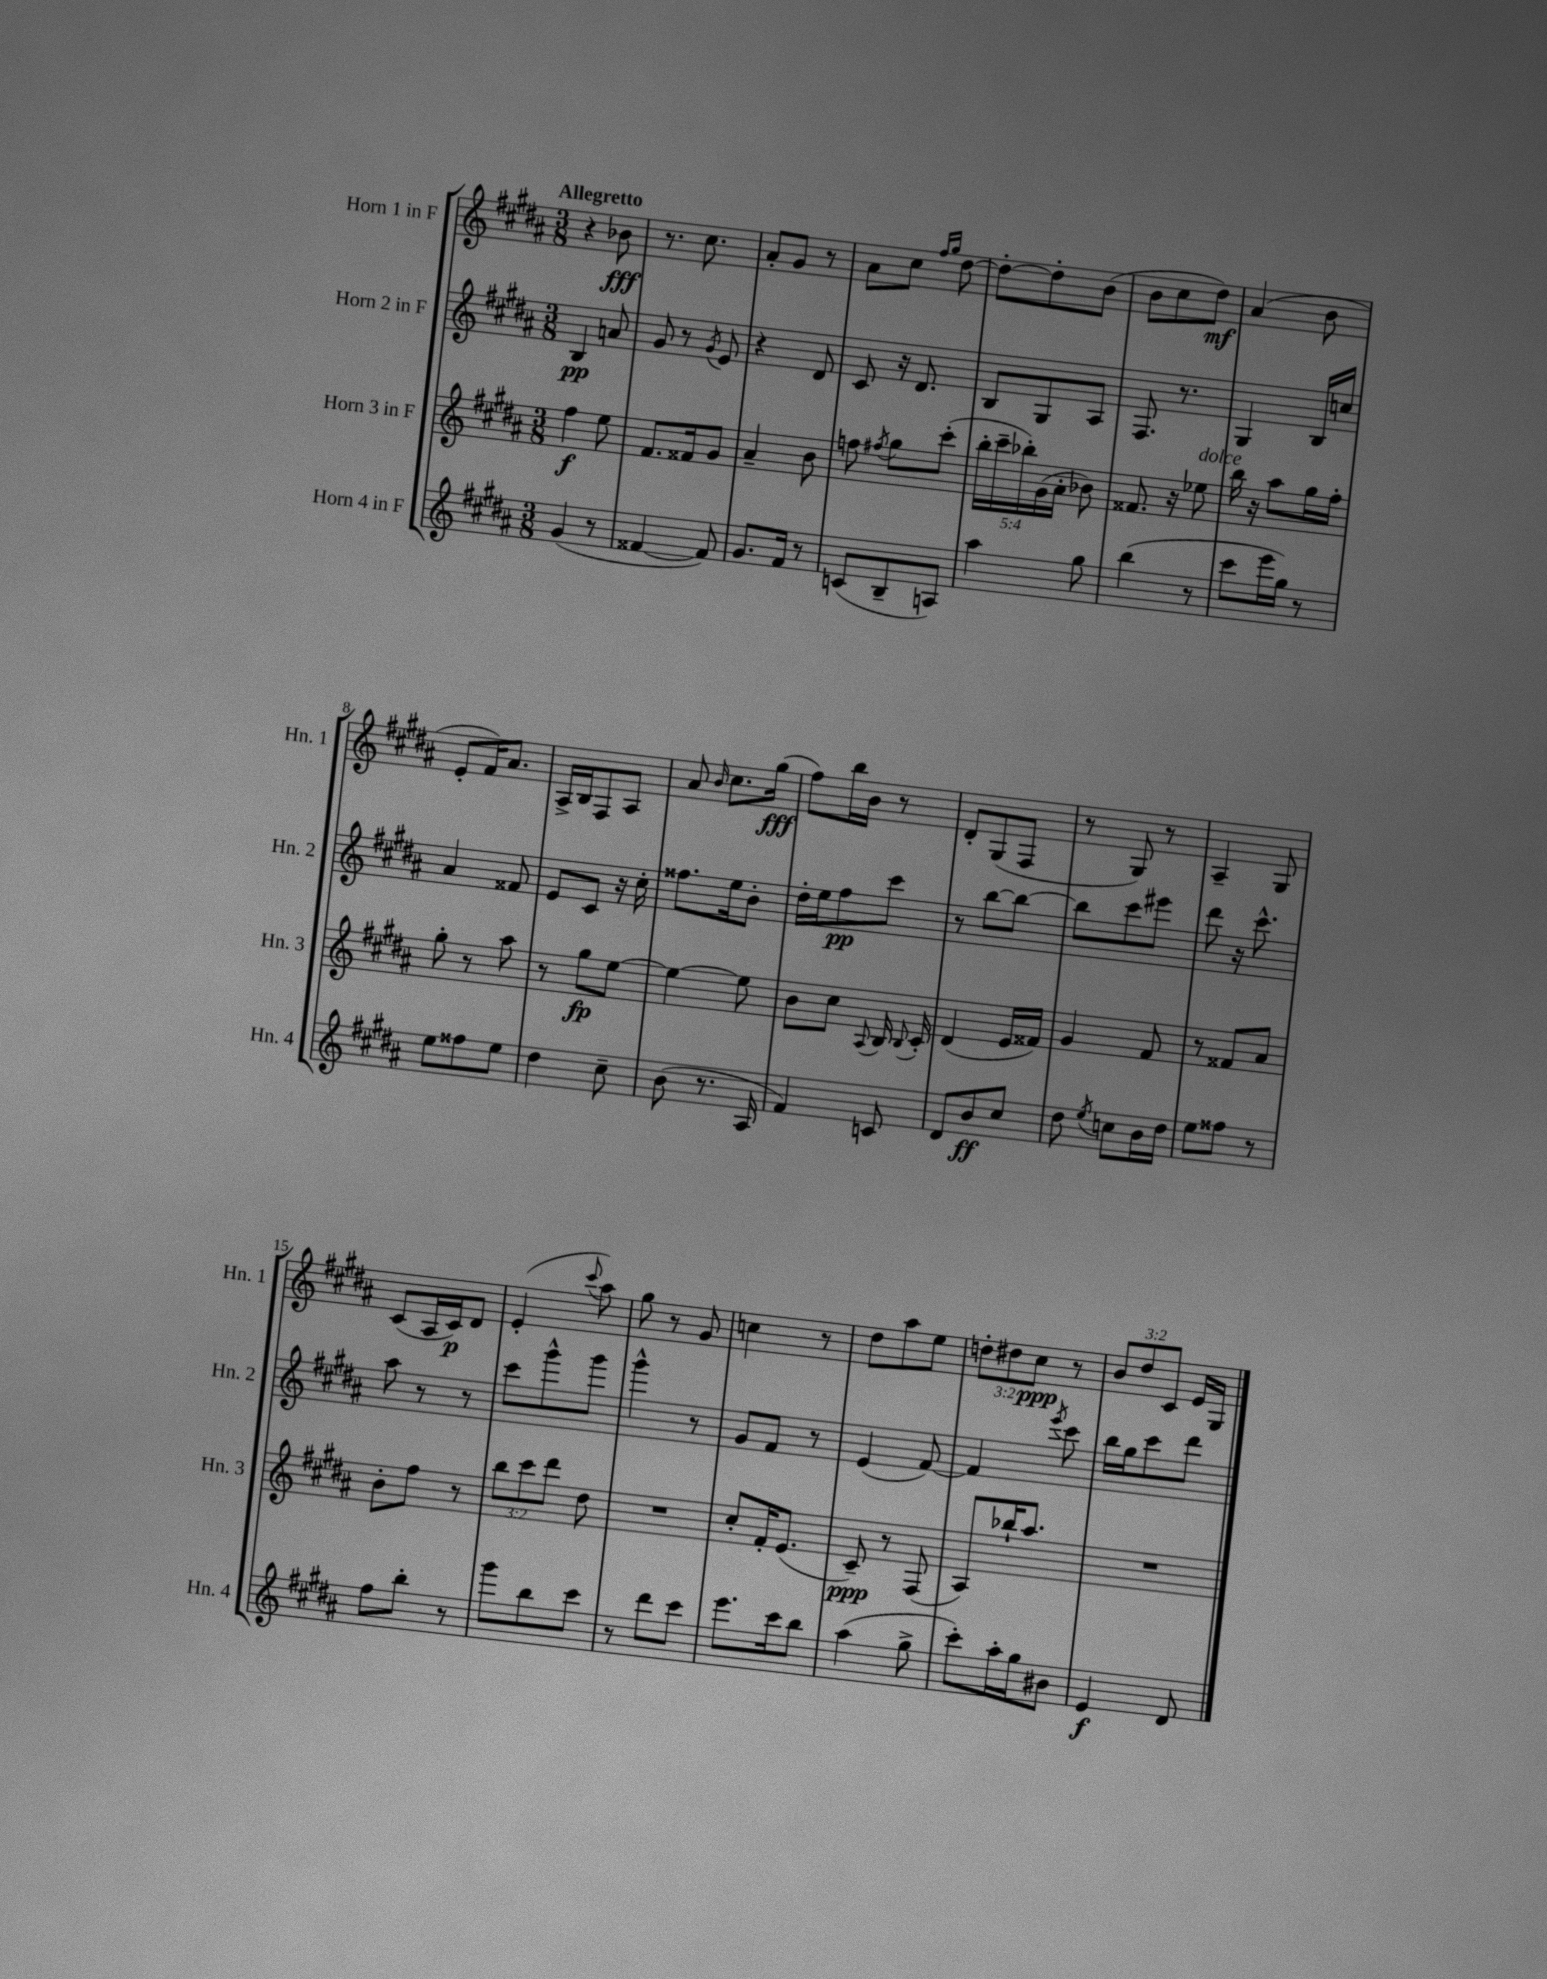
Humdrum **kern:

**kern	**dynam	**kern	**dynam	**kern	**dynam	**kern	**dynam
*part4	*part4	*part3	*part3	*part2	*part2	*part1	*part1
*staff4	*staff4	*staff3	*staff3	*staff2	*staff2	*staff1	*staff1
*I"Horn 4 in F	*	*I"Horn 3 in F	*	*I"Horn 2 in F	*	*I"Horn 1 in F	*
*I'Hn. 4	*	*I'Hn. 3	*	*I'Hn. 2	*	*I'Hn. 1	*
*clefG2	*	*clefG2	*	*clefG2	*	*clefG2	*
*k[f#c#g#d#a#]	*	*k[f#c#g#d#a#]	*	*k[f#c#g#d#a#]	*	*k[f#c#g#d#a#]	*
*M3/8	*	*M3/8	*	*M3/8	*	*M3/8	*
=1	=1	=1	=1	=1	=1	=1	=1
!	!	!	!	!	!	!LO:TX:a:B:t=Allegretto	!
(4g#/	.	4ff#\	f	4B/	pp	4r	.
8r	.	8ee\	.	8an/	.	8b-X\	fff
=2	=2	=2	=2	=2	=2	=2	=2
[4f##X/	.	8.f#/L	.	8g#/	.	8.r	.
.	.	.	.	8r	.	.	.
.	.	16f##X/k	.	.	.	8.cc#\	.
.	.	.	.	8qg#/	.	.	.
8f##/])	.	8g#/J	.	8e/	.	.	.
=3	=3	=3	=3	=3	=3	=3	=3
8.g#/L	.	4a#~/	.	4r	.	8a#'/L	.
.	.	.	.	.	.	8g#/J	.
16f#/Jk	.	.	.	.	.	.	.
8r	.	8b\	.	8d#/	.	8r	.
=4	=4	=4	=4	=4	=4	=4	=4
(8cn/L	.	8ffn\	.	8c#/	.	8a#\L	.
.	.	8qff#X/	.	.	.	.	.
8B~/	.	8gg#\L	.	16r	.	8cc#\J	.
.	.	.	.	8.d#/	.	.	.
.	.	.	.	.	.	16qqff#/LL	.
.	.	.	.	.	.	16qqgg#/JJ	.
8An/J)	.	(8ccc#'\J	.	.	.	[8dd#\	.
=5	=5	=5	=5	=5	=5	=5	=5
4aa#\	.	20bb'\LL	.	8B/L	.	8dd#'\L_	.
.	.	20ccc#~\	.	.	.	.	.
.	.	20bb-X'\)	.	.	.	.	.
.	.	.	.	8G#/	.	8dd#'\]	.
.	.	(20g#\	.	.	.	.	.
.	.	20a#'\JJ	.	.	.	.	.
8gg#\	.	8b-X\)	.	8A#/J	.	(8b\J	.
=6	=6	=6	=6	=6	=6	=6	=6
(4bb\	.	8.f##X/	.	8.F#/	.	8b\L	.
.	.	.	.	.	.	8cc#\	.
.	.	16r	.	8.r	.	.	.
!	!	!LO:TX:a:i:t=dolce	!	!	!	!	!
8r	.	8ee-X\	.	.	.	8dd#\J)	mf
=7	=7	=7	=7	=7	=7	=7	=7
8ccc#\L	.	16bb\	.	4G#/	.	(4a#/	.
.	.	16r	.	.	.	.	.
16eee\L	.	8aa#\L	.	.	.	.	.
16gg#\JJ)	.	.	.	.	.	.	.
8r	.	16gg#\L	.	16B/LL	.	8b\	.
.	.	16ff#'\JJ	.	16ccn/JJ	.	.	.
!!LO:LB:g=z
=8	=8	=8	=8	=8	=8	=8	=8
8ee\L	.	8gg#'\	.	4a#/	.	8e'/L	.
8ff##X\	.	8r	.	.	.	16f#/K)	.
.	.	.	.	.	.	8.a#/J	.
8ee\J	.	8aa#\	.	8f##X/	.	.	.
=9	=9	=9	=9	=9	=9	=9	=9
4dd#\	.	8r	.	8e/L	.	16A#^/LL	.
.	.	.	.	.	.	16B/J	.
.	.	8gg#\L	fp	8c#/J	.	8F#/	.
8cc#~\	.	[8ee\J	.	16r	.	8A#/J	.
.	.	.	.	16cc#'\	.	.	.
=10	=10	=10	=10	=10	=10	=10	=10
(8b\	.	4ee\_	.	8.ff##X\L	.	8a#/	.
.	.	.	.	.	.	16qqb/	.
8.r	.	.	.	.	.	8.cc#\L	.
.	.	.	.	16ee\k	.	.	.
.	.	8ee\]	.	8b'\J	.	.	.
16A#/	.	.	.	.	.	(16gg#\Jk	fff
=11	=11	=11	=11	=11	=11	=11	=11
4f#/)	.	8b\L	.	16dd#'\LL	.	8ff#\L)	.
.	.	.	.	16ee\J	.	.	.
.	.	8cc#\J	.	8ff#\	pp	16bb\L	.
.	.	.	.	.	.	16b\JJ	.
.	.	8qqA#/	.	.	.	.	.
8cn/	.	16B/	.	8ccc#\J	.	8r	.
.	.	8qqB/	.	.	.	.	.
.	.	16c#'/	.	.	.	.	.
=12	=12	=12	=12	=12	=12	=12	=12
8d#/L	.	(4d#/	.	8r	.	8d#'/L	.
8b/	ff	.	.	[8bb\L	.	(8G#/	.
8cc#/J	.	16e/LL	.	8bb\J_	.	8F#/J	.
.	.	16f##X/JJ)	.	.	.	.	.
=13	=13	=13	=13	=13	=13	=13	=13
8dd#\	.	4g#/	.	8bb\L]	.	8r	.
8qee/	.	.	.	.	.	.	.
8ccn\L	.	.	.	8ccc#\	.	8G#/)	.
16b\L	.	8f#/	.	8eee#X\J	.	8r	.
16dd#\JJ	.	.	.	.	.	.	.
=14	=14	=14	=14	=14	=14	=14	=14
8ee\L	.	8r	.	8ddd#\	.	4A#~/	.
8ff##X\J	.	8f##X/L	.	16r	.	.	.
.	.	.	.	8.ccc#^^\	.	.	.
8r	.	8a#/J	.	.	.	8G#/	.
!!LO:LB:g=z
=15	=15	=15	=15	=15	=15	=15	=15
8ff#\L	.	8b'\L	.	8aa#\	.	(8c#/L	.
8bb'\J	.	8ff#\J	.	8r	.	16A#/L	.
.	.	.	.	.	.	16c#/J)	p
8r	.	8r	.	8r	.	8d#/J	.
=16	=16	=16	=16	=16	=16	=16	=16
8ggg#\L	.	12bb\L	.	8ccc#\L	.	(4e'/	.
.	.	12ccc#\	.	.	.	.	.
8bb\	.	.	.	8ggg#^^\	.	.	.
.	.	12ddd#\J	.	.	.	.	.
.	.	.	.	.	.	8qqccc#/	.
8ccc#\J	.	8dd#\	.	8ggg#\J	.	8aa#\)	.
=17	=17	=17	=17	=17	=17	=17	=17
8r	.	4.r	.	4ggg#^^\	.	8gg#\	.
8ddd#\L	.	.	.	.	.	8r	.
8ccc#\J	.	.	.	8r	.	8g#/	.
=18	=18	=18	=18	=18	=18	=18	=18
8.eee\L	.	8cc#'/L	.	8g#/L	.	4ccn\	.
.	.	16f#'/K	.	8f#/J	.	.	.
16ccc#\k	.	(8.e/J	.	.	.	.	.
8bb\J	.	.	.	8r	.	8r	.
=19	=19	=19	=19	=19	=19	=19	=19
(4aa#\	.	8c#~/)	ppp	(4e/	.	8dd#\L	.
.	.	8r	.	.	.	8aa#\	.
8gg#^\	.	(8F#/	.	[8f#/)	.	8ee\J	.
=20	=20	=20	=20	=20	=20	=20	=20
8ccc#'\L)	.	8A#/L)	.	4f#/]	.	12ddn'\L	.
.	.	.	.	.	.	12dd#X\	.
16aa#'\L	.	16bb-X`/K	.	.	.	.	.
.	.	.	.	.	.	12cc#\J	ppp
16gg#\J	.	8.aa#/J	.	.	.	.	.
.	.	.	.	8qeee/	.	.	.
8b#X\J	.	.	.	8ccc#\	.	8r	.
=21	=21	=21	=21	=21	=21	=21	=21
4e/	f	4.r	.	16bb\LL	.	12b/L	.
.	.	.	.	16gg#\J	.	.	.
.	.	.	.	.	.	12dd#/	.
.	.	.	.	8ccc#\	.	.	.
.	.	.	.	.	.	12c#/J	.
8d#/	.	.	.	8ddd#\J	.	16e/LL	.
.	.	.	.	.	.	16G#/JJ	.
==	==	==	==	==	==	==	==
*-	*-	*-	*-	*-	*-	*-	*-
